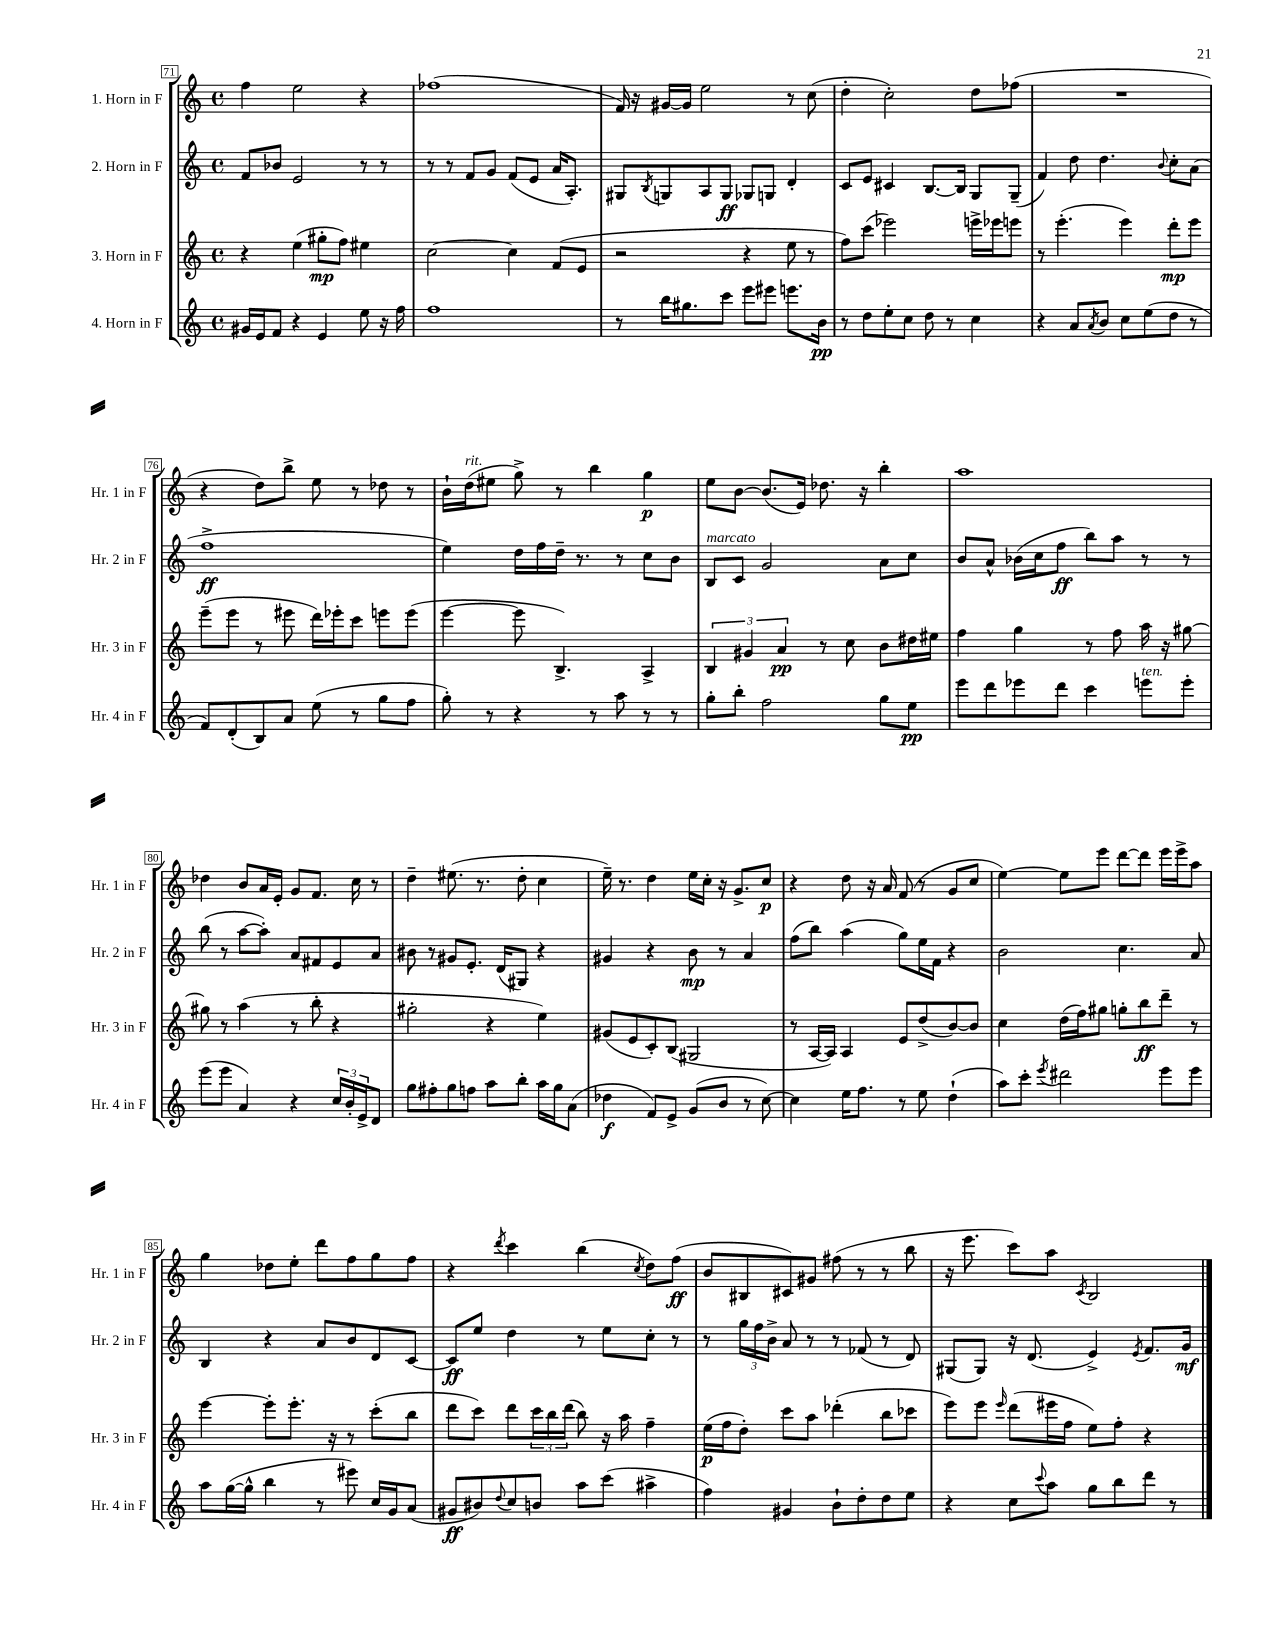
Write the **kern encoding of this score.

**kern	**kern	**kern	**kern
*staff4	*staff3	*staff2	*staff1
*clefG2	*clefG2	*clefG2	*clefG2
*k[]	*k[]	*k[]	*k[]
*M4/4	*M4/4	*M4/4	*M4/4
*met(c)	*met(c)	*met(c)	*met(c)
16g#/LL	4r	8f/L	4ff\
16e/J	.	.	.
8f/J	.	8b-/J	.
4r	(4ee\	2e/	2ee\
4e/	8gg#'\L	.	.
.	8ff\J)	.	.
8ee\	4ee#\	8r	4r
16r	.	8r	.
16ff\	.	.	.
=	=	=	=
1ff	[2cc\	8r	(1ff-
.	.	8r	.
.	.	8f/L	.
.	.	8g/J	.
.	4cc\]	(8f/L	.
.	.	8e/J	.
.	(8f/L	16a/LK	.
.	.	8.A'/J)	.
.	8e/J	.	.
=	=	=	=
8r	2r	8G#/L	16f/)
.	.	.	16r
.	.	8qB/	.
16bb\LK	.	8G/	[16g#/LL
8.gg#\	.	.	16g#/]JJ
.	.	8A/	2ee\
8ccc\J	.	8G/J	.
8eee\L	4r	8G-/L	.
8eee#\J	.	8G/J	.
8.eee\L	8ee\	4d'/	8r
.	8r	.	(8cc\
16b\Jk	.	.	.
=	=	=	=
8r	8ff\L)	8c/L	4dd'\
8dd\L	(8ccc\J	8e/J	.
8ee'\	2eee-\)	4c#/	2cc'\)
8cc\J	.	.	.
8dd\	.	[8.B/L	.
8r	.	.	.
.	.	16B/]Jk	.
4cc\	16eee^\LL	8G/L	8dd\L
.	16eee-\J	.	.
.	8eee\J	(8G~/J	(8ff-\J
=	=	=	=
4r	8r	4f/)	1r
.	(4.eee'\	.	.
8a/L	.	8dd\	.
8qa/	.	.	.
8b/J	.	4.dd\	.
8cc\L	4eee\)	.	.
(8ee\	.	.	.
.	.	8qqb/	.
8dd\J	8ddd'\L	8cc'\L	.
8r	8eee\J	(8a\J	.
=	=	=	=
8f/L)	(8eee~\L	1ff^	4r
(8d'/	8eee\J	.	.
8B/)	8r	.	8dd\L)
8a/J	8eee#\	.	8bb^\J
(8ee\	16ddd\LL)	.	8ee\
.	16eee-'\J	.	.
8r	8ccc\J	.	8r
8gg\L	8eee\L	.	8dd-\
8ff\J	(8eee\J	.	8r
=	=	=	=
8gg'\)	[4eee\	4ee\)	16b`\LL
.	.	.	(16dd\J
8r	.	.	8ee#\J
4r	8eee\]	16dd\LL	8gg^\)
.	.	16ff\	.
.	4.B^/)	16dd~\JJ	8r
.	.	8.r	.
8r	.	.	4bb\
8aa\	.	8r	.
8r	4A^/	8cc\L	4gg\
8r	.	8b\J	.
=	=	=	=
8gg'\L	6B/	8B/L	8ee\L
8bb'\J	.	8c/J	[8b\J
.	6g#/	.	.
2ff\	.	2g/	(8.b/]L
.	6a/	.	.
.	.	.	16e/Jk)
.	8r	.	8.dd-\
.	8cc\	.	.
.	.	.	16r
8gg\L	8b\L	8a\L	4bb'\
8ee\J	16dd#\L	8cc\J	.
.	16ee#\JJ	.	.
=	=	=	=
8eee\L	4ff\	8b/L	1aa
8ddd\	.	8a^^/J	.
8eee-\	4gg\	(16b-\LL	.
.	.	16cc\J	.
8ddd\J	.	8ff\J	.
4ccc\	8r	8bb\L)	.
.	8ff\	8aa\J	.
8eee\L	16aa\	8r	.
.	16r	.	.
8eee'\J	[8gg#\	8r	.
=	=	=	=
(8eee\L	8gg#\]	(8bb\	4dd-\
8eee\J	8r	8r	.
4a/)	(4aa\	[8aa\L	8b/L
.	.	8aa'\]J)	16a/L
.	.	.	16e'/JJ
4r	8r	8a/L	8g/L
.	8bb'\	8f#/	8.f/J
24cc/LL	4r	8e/	.
24b'/	.	.	.
.	.	.	16cc\
24e^/J	.	.	.
8d/J	.	8a/J	8r
=	=	=	=
8gg\L	2gg#'\	8b#\	4dd~\
8ff#'\	.	8r	.
8gg\	.	8g#/L	(8.ee#\
8ff\J	.	8.e'/J	.
.	.	.	8.r
8aa\L	4r	.	.
.	.	(16d/LK	.
8bb'\J	.	8G#/J)	8dd'\
16aa\LL	4ee\)	4r	4cc\
16gg\J	.	.	.
(8a\J	.	.	.
=	=	=	=
4dd-\	(8g#/L	4g#/	16ee~\)
.	.	.	8.r
.	8e/	.	.
8f/L)	8c'/)	4r	4dd\
8e^/J	(8B/J	.	.
(8g/L	2G#/	8b\	16ee\LL
.	.	.	16cc'\JJ
8b/J	.	8r	16r
.	.	.	8.g^/L
8r	.	4a/	.
[8cc\)	.	.	8cc/J
=	=	=	=
4cc\]	8r	(8ff\L	4r
.	[16A/LL	8bb\J)	.
.	16A/]JJ)	.	.
16ee\LK	4A/	(4aa\	8dd\
8.ff\J	.	.	.
.	.	.	16r
.	.	.	16a/
8r	8e/L	8gg\L)	(8f/
8ee\	(8dd^/	16ee\L	8r
.	.	16f\JJ	.
(4dd`\	[8b/)	4r	8g/L
.	8b/]J	.	8cc/J
=	=	=	=
8aa\L)	4cc\	2b\	[4ee\)
8ccc'\J	.	.	.
8qeee/	.	.	.
2ddd#\	(16dd\LL	.	8ee\]L
.	16ff\J)	.	.
.	8gg#\J	.	8eee\J
.	8gg'\L	4.cc\	[8ddd\L
.	8bb\	.	8ddd\]J
8eee\L	8ddd~\J	.	16eee\LL
.	.	.	16eee^\J
8eee\J	8r	8a/	8aa\J
=	=	=	=
8aa\L	[4eee\	4B/	4gg\
([16gg\L	.	.	.
16gg^^\]JJ	.	.	.
4bb\	8eee'\]L	4r	8dd-\L
.	8.eee'\J	.	8ee'\J
8r	.	8a/L	8ddd\L
.	16r	.	.
8eee#\)	8r	8b/	8ff\
16cc/LL	(8ccc'\L	8d/	8gg\
16g/J	.	.	.
(8a/J	8bb\J	[8c/J	8ff\J
=	=	=	=
8g#/L	8ddd\L	8c/]L	4r
8b#/)	8ccc\J)	8ee/J	.
8qqdd/	.	.	8qddd/
8cc/	8ddd\L	4dd\	4ccc\
8b/J	24ccc\L	.	.
.	24bb\	.	.
.	(24ddd\JJ	.	.
8aa\L	8bb\)	8r	(4bb\
(8ccc\J	16r	8ee\L	.
.	16aa\	.	.
.	.	.	8qcc/
4aa#^\	4ff~\	8cc'\J	8dd\L)
.	.	8r	(8ff\J
=	=	=	=
4ff\)	(16ee\LL	8r	8b/L
.	16ff\J	.	.
.	8dd'\J)	24gg\LL	8B#/
.	.	24ff\	.
.	.	24b^\JJ	.
4g#/	8ccc\L	8a/	8c#/)
.	8aa\J	8r	8g#/J
8b`\L	(4ddd-'\	8r	(8ff#\
8dd'\	.	(8f-/	8r
8dd\	8bb\L	8r	8r
8ee\J	8ccc-\J	8d/)	8bb\
=	=	=	=
4r	8eee\L)	(8G#/L	16r
.	.	.	8.eee\
.	8eee\J	8G#/J)	.
.	16qqeee/	.	.
8cc\L	(8ddd\L	16r	8ccc\L)
.	.	(8.d/	.
8qqccc/	.	.	.
8aa\J	16eee#\L	.	8aa\J
.	16ff\JJ	.	.
.	.	.	8qc/
8gg\L	8ee\L)	4e^/)	2B/
8bb\	8ff'\J	.	.
.	.	8qe/	.
8ddd\J	4r	8.f/L	.
8r	.	.	.
.	.	16g/Jk	.
==	==	==	==
*-	*-	*-	*-
